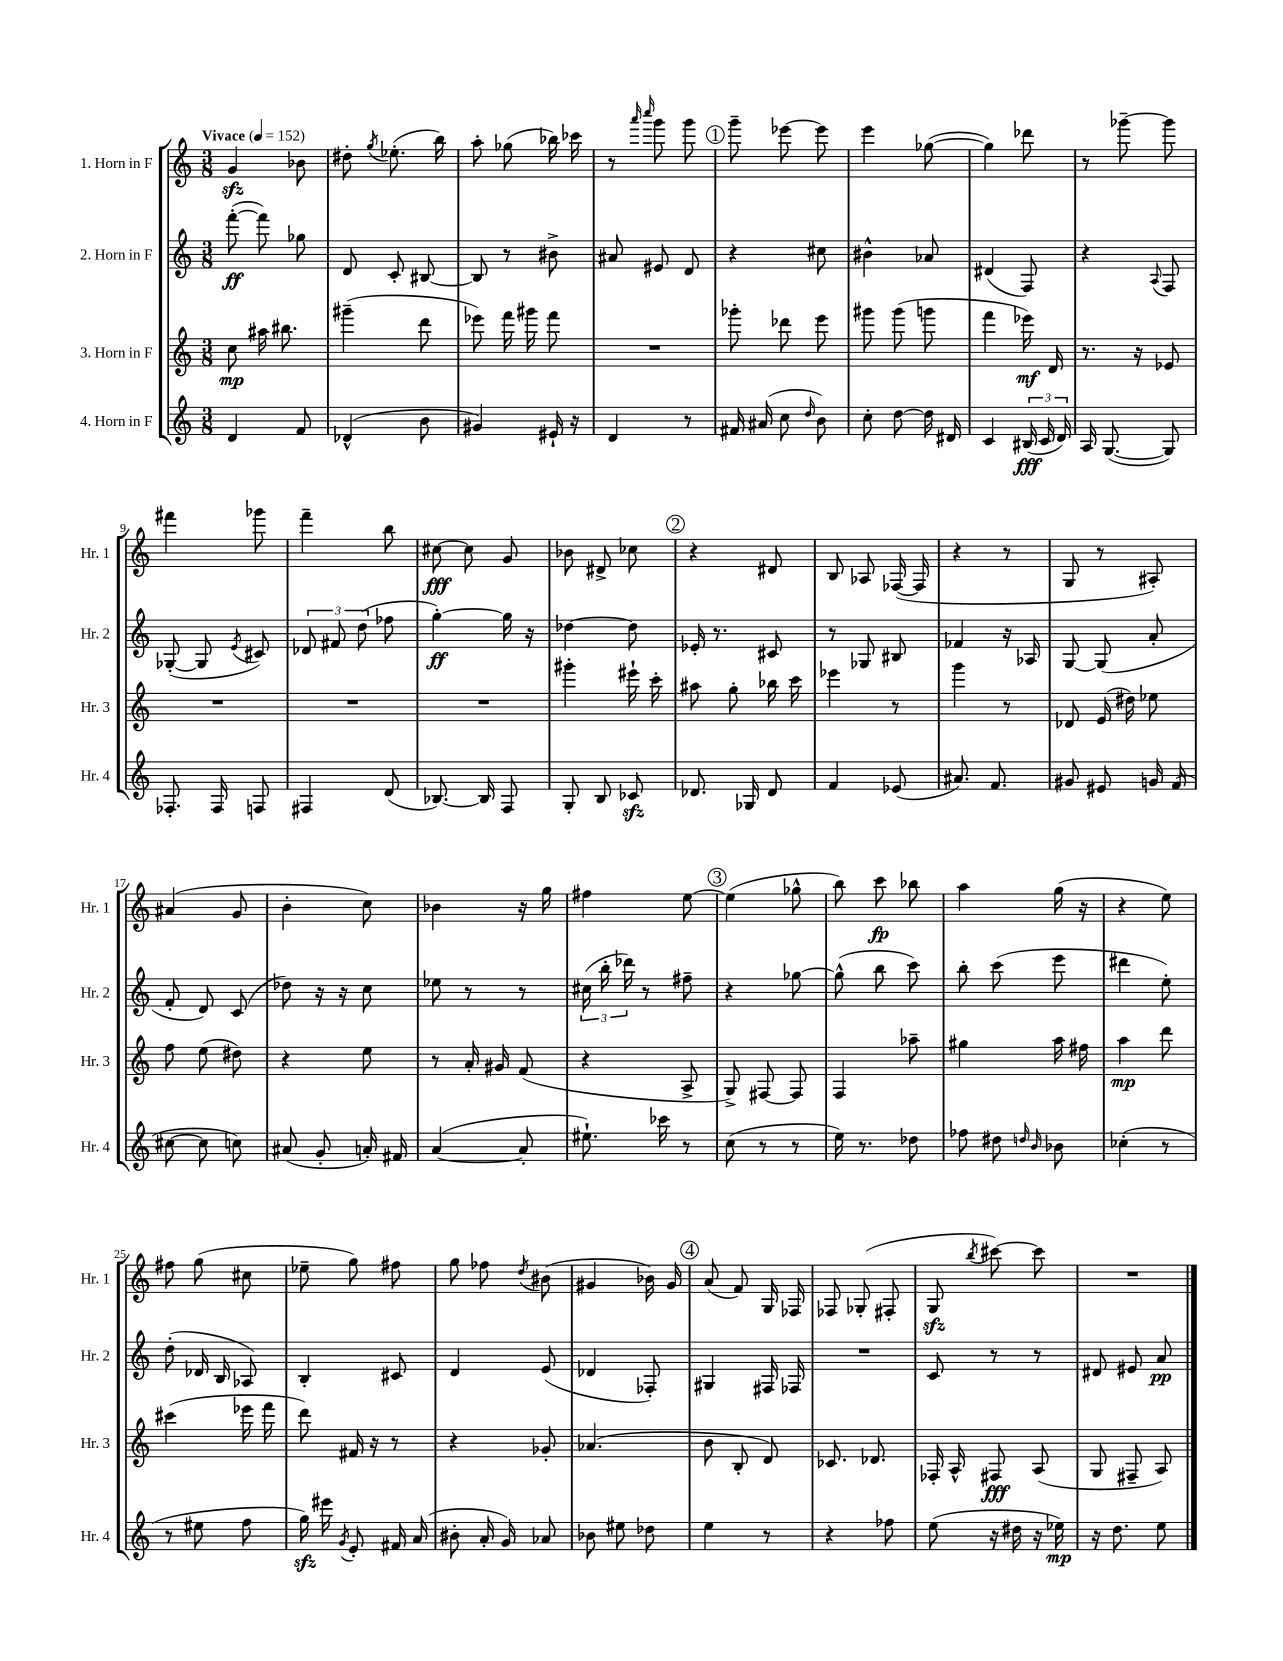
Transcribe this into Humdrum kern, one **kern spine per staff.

**kern	**kern	**kern	**kern
*staff4	*staff3	*staff2	*staff1
*clefG2	*clefG2	*clefG2	*clefG2
*k[]	*k[]	*k[]	*k[]
*M3/8	*M3/8	*M3/8	*M3/8
*MM152	*MM152	*MM152	*MM152
4d/	8cc\	([8fff'\	4g/
.	16aa#\	8fff\])	.
.	8.bb#\	.	.
8f/	.	8gg-\	8b-\
=	=	=	=
(4d-^^/	(4ggg#~\	8d/	8dd#'\
.	.	.	8qgg/
.	.	8c'/	(8.ee-'\
8b\	8ddd\	[8B#/	.
.	.	.	16bb\)
=	=	=	=
4g#/)	8eee-\)	8B#/]	8aa'\
.	16fff\	8r	(8gg-\
.	16ggg#\	.	.
16e#`/	8fff\	8b#^\	16bb-\)
16r	.	.	16ccc-\
=	=	=	=
4d/	4.r	8a#/	8r
.	.	.	16qqaaa/
.	.	.	16qqcccc/
.	.	8e#/	8ggg\
8r	.	8d/	8ggg\
=	=	=	=
16f#/	8ggg-'\	4r	8ggg~\
(16a#/	.	.	.
8cc\	8ddd-\	.	[8eee-\
16qqdd/	.	.	.
8b\)	8eee\	8cc#\	8eee-\]
=	=	=	=
8cc'\	8ggg#\	4b#^^\	4eee\
[8dd\	(8ggg#\	.	.
16dd\]	8ggg\	8a-/	([8gg-\
16d#/	.	.	.
=	=	=	=
4c/	4fff\	(4d#/	4gg-\])
(24B#/	16eee-\)	8F/)	8ddd-\
24c/	.	.	.
.	16d/	.	.
24d/)	.	.	.
=	=	=	=
16A/	8.r	4r	8r
([8.G/	.	.	.
.	.	.	[8ggg-~\
.	16r	.	.
.	.	8qqA/	.
8G/])	8e-/	8F/	8ggg-\]
=	=	=	=
8.F-'/	4.r	([8G-'/	4fff#\
.	.	8G-/]	.
16F-/	.	.	.
.	.	8qe/	.
8F/	.	8c#/)	8ggg-\
=	=	=	=
4F#/	4.r	12d-/	4fff~\
.	.	12f#/	.
.	.	(12dd\	.
(8d/	.	8ff-\	8bb\
=	=	=	=
[8.B-/)	4.r	[4gg'\)	[8cc#\
.	.	.	8cc#\]
16B-/]	.	.	.
8F/	.	16gg\]	8g/
.	.	16r	.
=	=	=	=
8G'/	4ggg#'\	[4dd-\	8b-\
8B/	.	.	8d#^/
8c-/	16eee#`\	8dd-\]	8cc-\
.	16ccc'\	.	.
=	=	=	=
8.d-/	8aa#\	16e-'/	4r
.	.	8.r	.
.	8gg'\	.	.
16G-/	.	.	.
8d-/	16bb-\	8c#/	8d#/
.	16ccc\	.	.
=	=	=	=
4f/	4eee-\	8r	8B/
.	.	8G-/	8A-/
(8e-/	8r	8B#/	([16F-/
.	.	.	16F-/]
=	=	=	=
8.a#/)	4ggg\	4f-/	4r
8.f/	.	.	.
.	8r	16r	8r
.	.	16A-/	.
=	=	=	=
8g#/	8d-/	[8G/	8G/
8e#/	(16e/	(8G/]	8r
.	16dd#\)	.	.
16g/	8ee-\	8a'/	8A#'/)
(16f/	.	.	.
=	=	=	=
[8cc#\	8ff\	8f'/	(4a#/
8cc#\]	(8ee\	8d/)	.
8cc\)	8dd#\)	(8c/	8g/
=	=	=	=
(8a#/	4r	8dd-\)	4b'\
8g'/	.	16r	.
.	.	16r	.
16a'/)	8ee\	8cc\	8cc\)
16f#/	.	.	.
=	=	=	=
([4a/	8r	8ee-\	4b-\
.	16a'/	8r	.
.	16g#/	.	.
8a'/]	(8f/	8r	16r
.	.	.	16gg\
=	=	=	=
8.ee#`\)	4r	(24cc#\	4ff#\
.	.	24bb'\	.
.	.	24ddd-\)	.
.	.	8r	.
16ccc-\	.	.	.
8r	8A^/	8ff#~\	[8ee\
=	=	=	=
(8cc\	8G^/)	4r	(4ee\]
8r	[8F#/	.	.
8r	8F#/]	[8gg-\	8gg-^^\
=	=	=	=
16ee\)	4F/	(8gg-^^\]	8bb\)
8.r	.	.	.
.	.	8bb\	8ccc\
8dd-\	8aa-~\	8ccc\)	8bb-\
=	=	=	=
8ff-\	4gg#\	8bb'\	4aa\
8dd#\	.	(8ccc\	.
16qqdd/	.	.	.
16qqb/	.	.	.
8b-\	16aa\	8eee\	(16gg\
.	16ff#\	.	16r
=	=	=	=
(4cc-'\	4aa\	4ddd#\	4r
8r	8ddd\	8ee'\)	8ee\)
=	=	=	=
8r	(4ccc#\	(8dd'\	8ff#\
8ee#\	.	16d-/	(8gg\
.	.	16B/	.
8ff\	16eee-\	8A-/)	8cc#\
.	16fff\	.	.
=	=	=	=
16gg\)	8ddd\)	4B'/	8ee-~\
16eee#\	.	.	.
8qg/	.	.	.
8e'/	16f#/	.	8gg\)
.	16r	.	.
16f#/	8r	8c#/	8ff#\
(16a/	.	.	.
=	=	=	=
8b#'\	4r	4d/	8gg\
16a'/	.	.	8ff-\
16g/)	.	.	.
.	.	.	8qdd/
8a-/	8g-'/	(8e/	(8b#\
=	=	=	=
8b-\	(4.a-/	4d-/	4g#/
8ee#\	.	.	.
8dd-\	.	8F-'/)	16b-\)
.	.	.	16g#/
=	=	=	=
4ee\	8b\	4G#/	(8a/
.	8B'/	.	8f/)
8r	8d/)	16F#/	16G/
.	.	16F-/	16F-/
=	=	=	=
4r	8.c-/	4.r	8F-/
.	.	.	(8G-'/
.	8.d-/	.	.
8ff-\	.	.	8F#'/
=	=	=	=
(8ee\	16F-'/	8c/	8G/
.	16A^^/	.	.
.	.	.	8qbb/
16r	8F#/	8r	[8ccc#\)
16dd#\	.	.	.
16r	(8A/	8r	8ccc#\]
16ee-\)	.	.	.
=	=	=	=
16r	8G/	8d#/	4.r
8.dd\	.	.	.
.	8F#~/	8e#/	.
8ee\	8A/)	8a/	.
==	==	==	==
*-	*-	*-	*-
